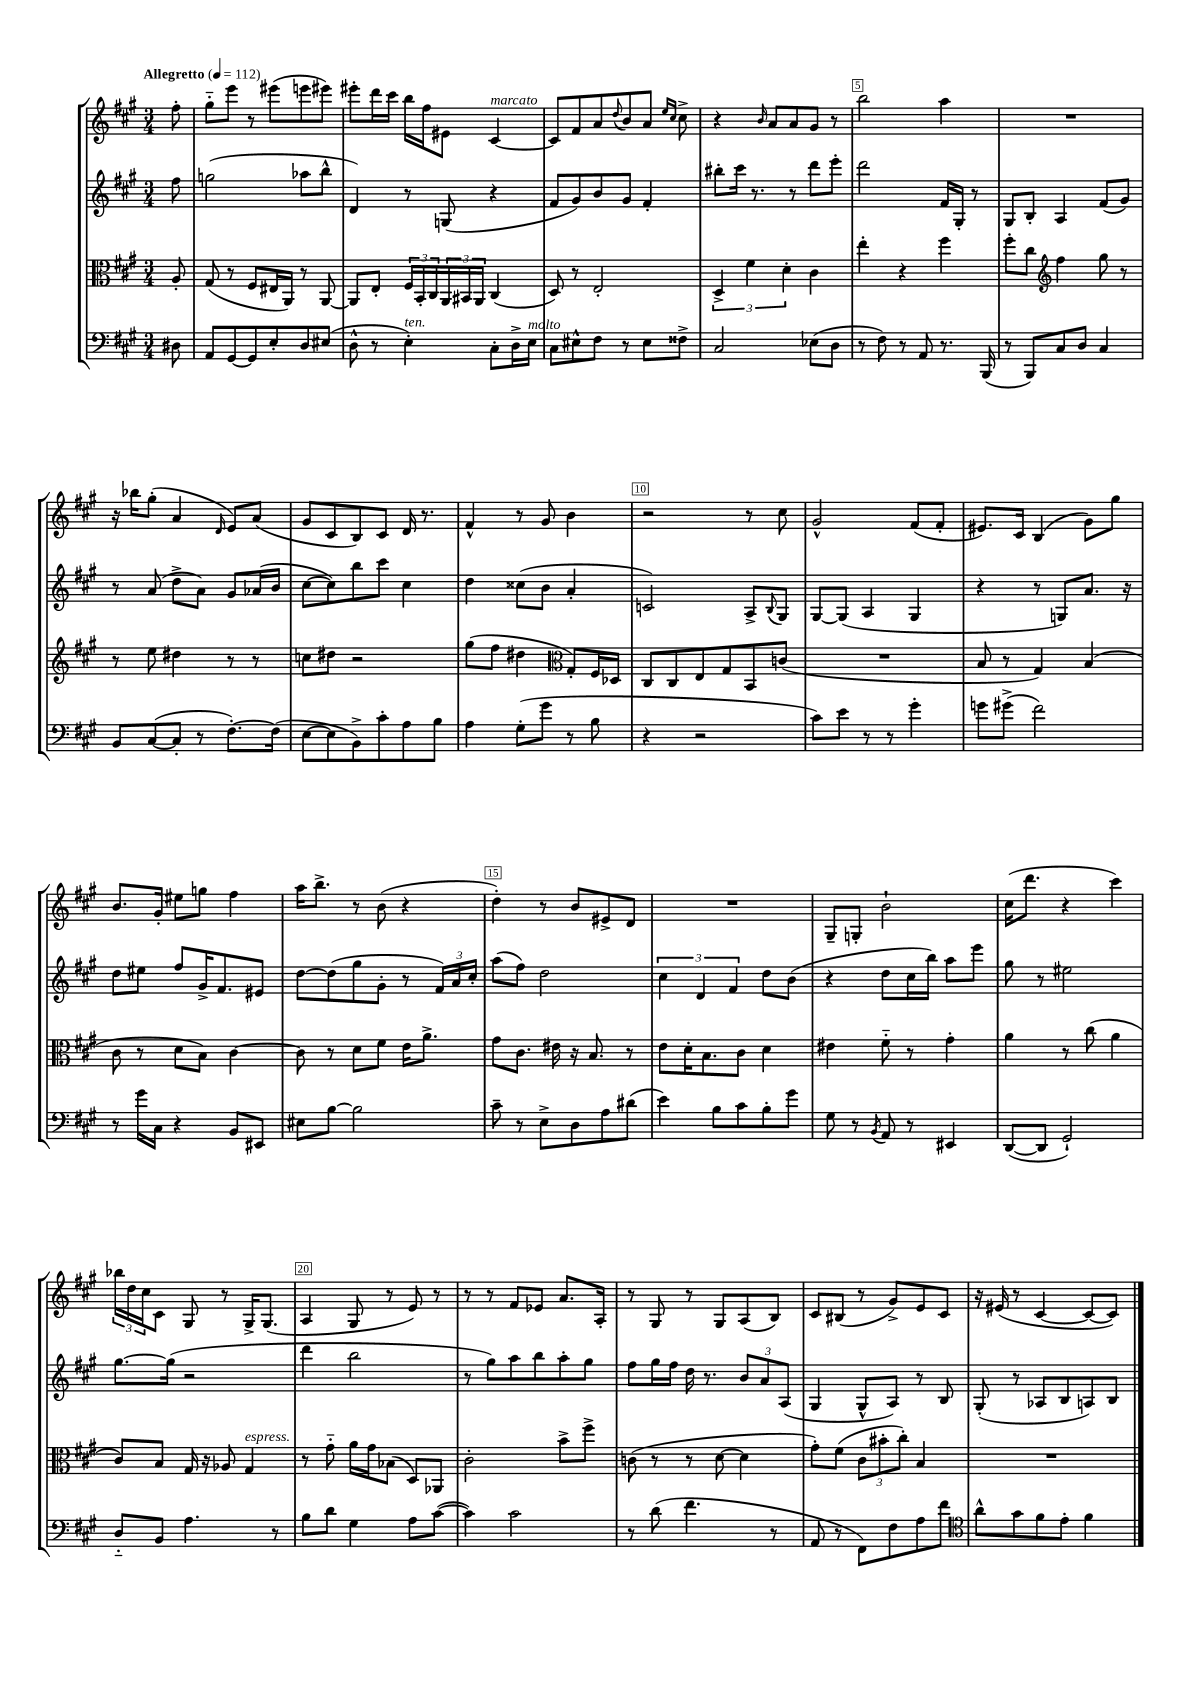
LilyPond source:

<<
\new StaffGroup <<
\new Staff = "s0" {
    \clef treble \key a \major \numericTimeSignature \time 3/4 \partial 8 \tempo "Allegretto" 4 = 112
    fis''8-. |
    gis''8-_ e'''8 r8 eis'''8( e'''8 eis'''8) |
    eis'''8-. d'''16 cis'''16 b''16 fis''16 eis'8 cis'4~^\markup { \italic "marcato" } |
    cis'8 fis'8 a'8 \appoggiatura { d''8 } b'8 a'8 \grace { e''16 cis''16 } cis''8-> |
    r4 \grace { b'16 } a'8 a'8 gis'8 r8 |
    b''2 a''4 |
    R2. |
    r16 bes''16 gis''8-.( a'4 \grace { d'16 } e'8) a'8( |
    gis'8 cis'8 b8) cis'8 d'16 r8. |
    fis'4-^ r8 gis'8 b'4 |
    r2 r8 cis''8 |
    gis'2-^ fis'8( fis'8-. |
    eis'8.) cis'16 b4( gis'8) gis''8 |
    b'8. gis'16-. eis''8 g''8 fis''4 |
    a''16 b''8.-> r8 b'8( r4 |
    d''4-.) r8 b'8 eis'8-> d'8 |
    R2. |
    gis8-- g8-. b'2-! |
    cis''16( d'''8. r4 cis'''4) |
    \tuplet 3/2 { bes''16 d''16 cis''16 } cis'8 gis8 r8 gis16-> gis8.( |
    a4 gis8 r8 e'8) r8 |
    r8 r8 fis'8 ees'8 a'8. a16-. |
    r8 gis8 r8 gis8 a8( b8) |
    cis'8 bis8( r8 gis'8->) e'8 cis'8 |
    r16 eis'16( r8 cis'4~ cis'8~ cis'8) \bar "|." |
}
\new Staff = "s1" {
    \clef treble \key a \major \numericTimeSignature \time 3/4 \partial 8
    fis''8 |
    g''2( aes''8 b''8-^ |
    d'4) r8 g8( r4 |
    fis'8 gis'8) b'8 gis'8 fis'4-. |
    bis''8-. cis'''16 r8. r8 d'''8 e'''8-. |
    d'''2 fis'16 gis16-. r8 |
    gis8 b8-. a4 fis'8( gis'8) |
    r8 a'8( d''8-> a'8) gis'8 aes'16( b'16 |
    cis''8~ cis''8) b''8 cis'''8 cis''4 |
    d''4 cisis''8( b'8 a'4-. |
    c'2) a8-> \appoggiatura { b8 } gis8 |
    gis8~ gis8( a4 gis4 |
    r4 r8 g8) a'8. r16 |
    d''8 eis''8 fis''8 gis'16-> fis'8. eis'8 |
    d''8~ d''8( gis''8 gis'8-. r8 \tuplet 3/2 { fis'16) a'16 cis''16-. } |
    a''8( fis''8) d''2 |
    \tuplet 3/2 { cis''4 d'4 fis'4 } d''8 b'8( |
    r4 d''8 cis''16 b''16) a''8 e'''8 |
    gis''8 r8 eis''2 |
    gis''8.~ gis''16( r2 |
    d'''4 b''2 |
    r8 gis''8) a''8 b''8 a''8-. gis''8 |
    fis''8 gis''16 fis''16 d''16 r8. \tuplet 3/2 { b'8 a'8 a8( } |
    gis4 gis8-^ a8) r8 b8 |
    gis8-.( r8 aes8 b8 a8) b8 \bar "|." |
}
\new Staff = "s2" {
    \clef alto \key a \major \numericTimeSignature \time 3/4 \partial 8
    a8-. |
    gis8( r8 fis8 eis16 a,16) r8 a,8~ |
    a,8 e8-. \tuplet 3/2 { fis16 b,16-. cis16 } \tuplet 3/2 { a,16 bis,16 a,16 } cis4( |
    d8) r8 e2-. |
    \tuplet 3/2 { d4-> fis'4 d'4-. } cis'4 |
    e''4-. r4 fis''4 |
    fis''8-. cis''8 \clef treble fis''4 gis''8 r8 |
    r8 e''8 dis''4 r8 r8 |
    c''8 dis''8 r2 |
    gis''8( fis''8 dis''4 \clef alto gis8-.) fis16 des16 |
    cis8 cis8 e8 gis8 b,8 c'8( |
    R2. |
    b8 r8 gis4) b4( |
    cis'8 r8 d'8 b8) cis'4~ |
    cis'8 r8 d'8 fis'8 e'16 a'8.-> |
    gis'8 cis'8. eis'16 r16 b8. r8 |
    e'8 d'16-. b8. cis'8 d'4 |
    eis'4 fis'8-_ r8 gis'4-. |
    a'4 r8 cis''8( a'4 |
    cis'8) b8 gis16 r16 aes8 gis4^\markup { \italic "espress." } |
    r8 gis'8-_ a'16 gis'16 bes8( d8) aes,8 |
    cis'2-. b'8-> fis''8-> |
    c'8( r8 r8 d'8~ d'4 |
    gis'8-.) fis'8( \tuplet 3/2 { cis'8 bis'8-. cis''8-.) } b4 |
    R2. \bar "|." |
}
\new Staff = "s3" {
    \clef bass \key a \major \numericTimeSignature \time 3/4 \partial 8
    dis8 |
    a,8 gis,8~ gis,8 e8-. d8 eis8( |
    d8-^ r8 e4-.^\markup { \italic "ten." }) cis8-. d16-> e16^\markup { \italic "molto" } |
    cis8 eis8-^ fis8 r8 eis8 fisis8-> |
    cis2 ees8( d8 |
    r8 fis8) r8 a,8 r8. b,,16( |
    r8 b,,8) cis8 d8 cis4 |
    b,8 cis8~( cis8-. r8 fis8.~-.) fis16( |
    e8~ e8 b,8->) cis'8-. a8 b8 |
    a4 gis8-.( gis'8 r8 b8 |
    r4 r2 |
    cis'8) e'8 r8 r8 gis'4-. |
    g'8 gis'8->( fis'2) |
    r8 gis'16 cis16 r4 b,8 eis,8 |
    eis8 b8~ b2 |
    cis'8-- r8 e8-> d8 a8 dis'8( |
    e'4) b8 cis'8 b8-. gis'8 |
    gis8 r8 \acciaccatura { b,8 } a,8 r8 eis,4 |
    d,8~( d,8 gis,2-!) |
    d8-_ b,8 a4. r8 |
    b8 d'8 gis4 a8 cis'8~( |
    cis'4) cis'2 |
    r8 d'8( fis'4. r8 |
    a,8 r8 fis,8) fis8 a8 fis'8 |
    \clef tenor a'8-^ gis'8 fis'8 e'8-. fis'4 \bar "|." |
}
>>
>>
\layout { \context { \Score \override BarNumber.break-visibility = ##(#f #t #t) barNumberVisibility = #(every-nth-bar-number-visible 5) \override BarNumber.stencil = #(make-stencil-boxer 0.1 0.3 ly:text-interface::print) } }
